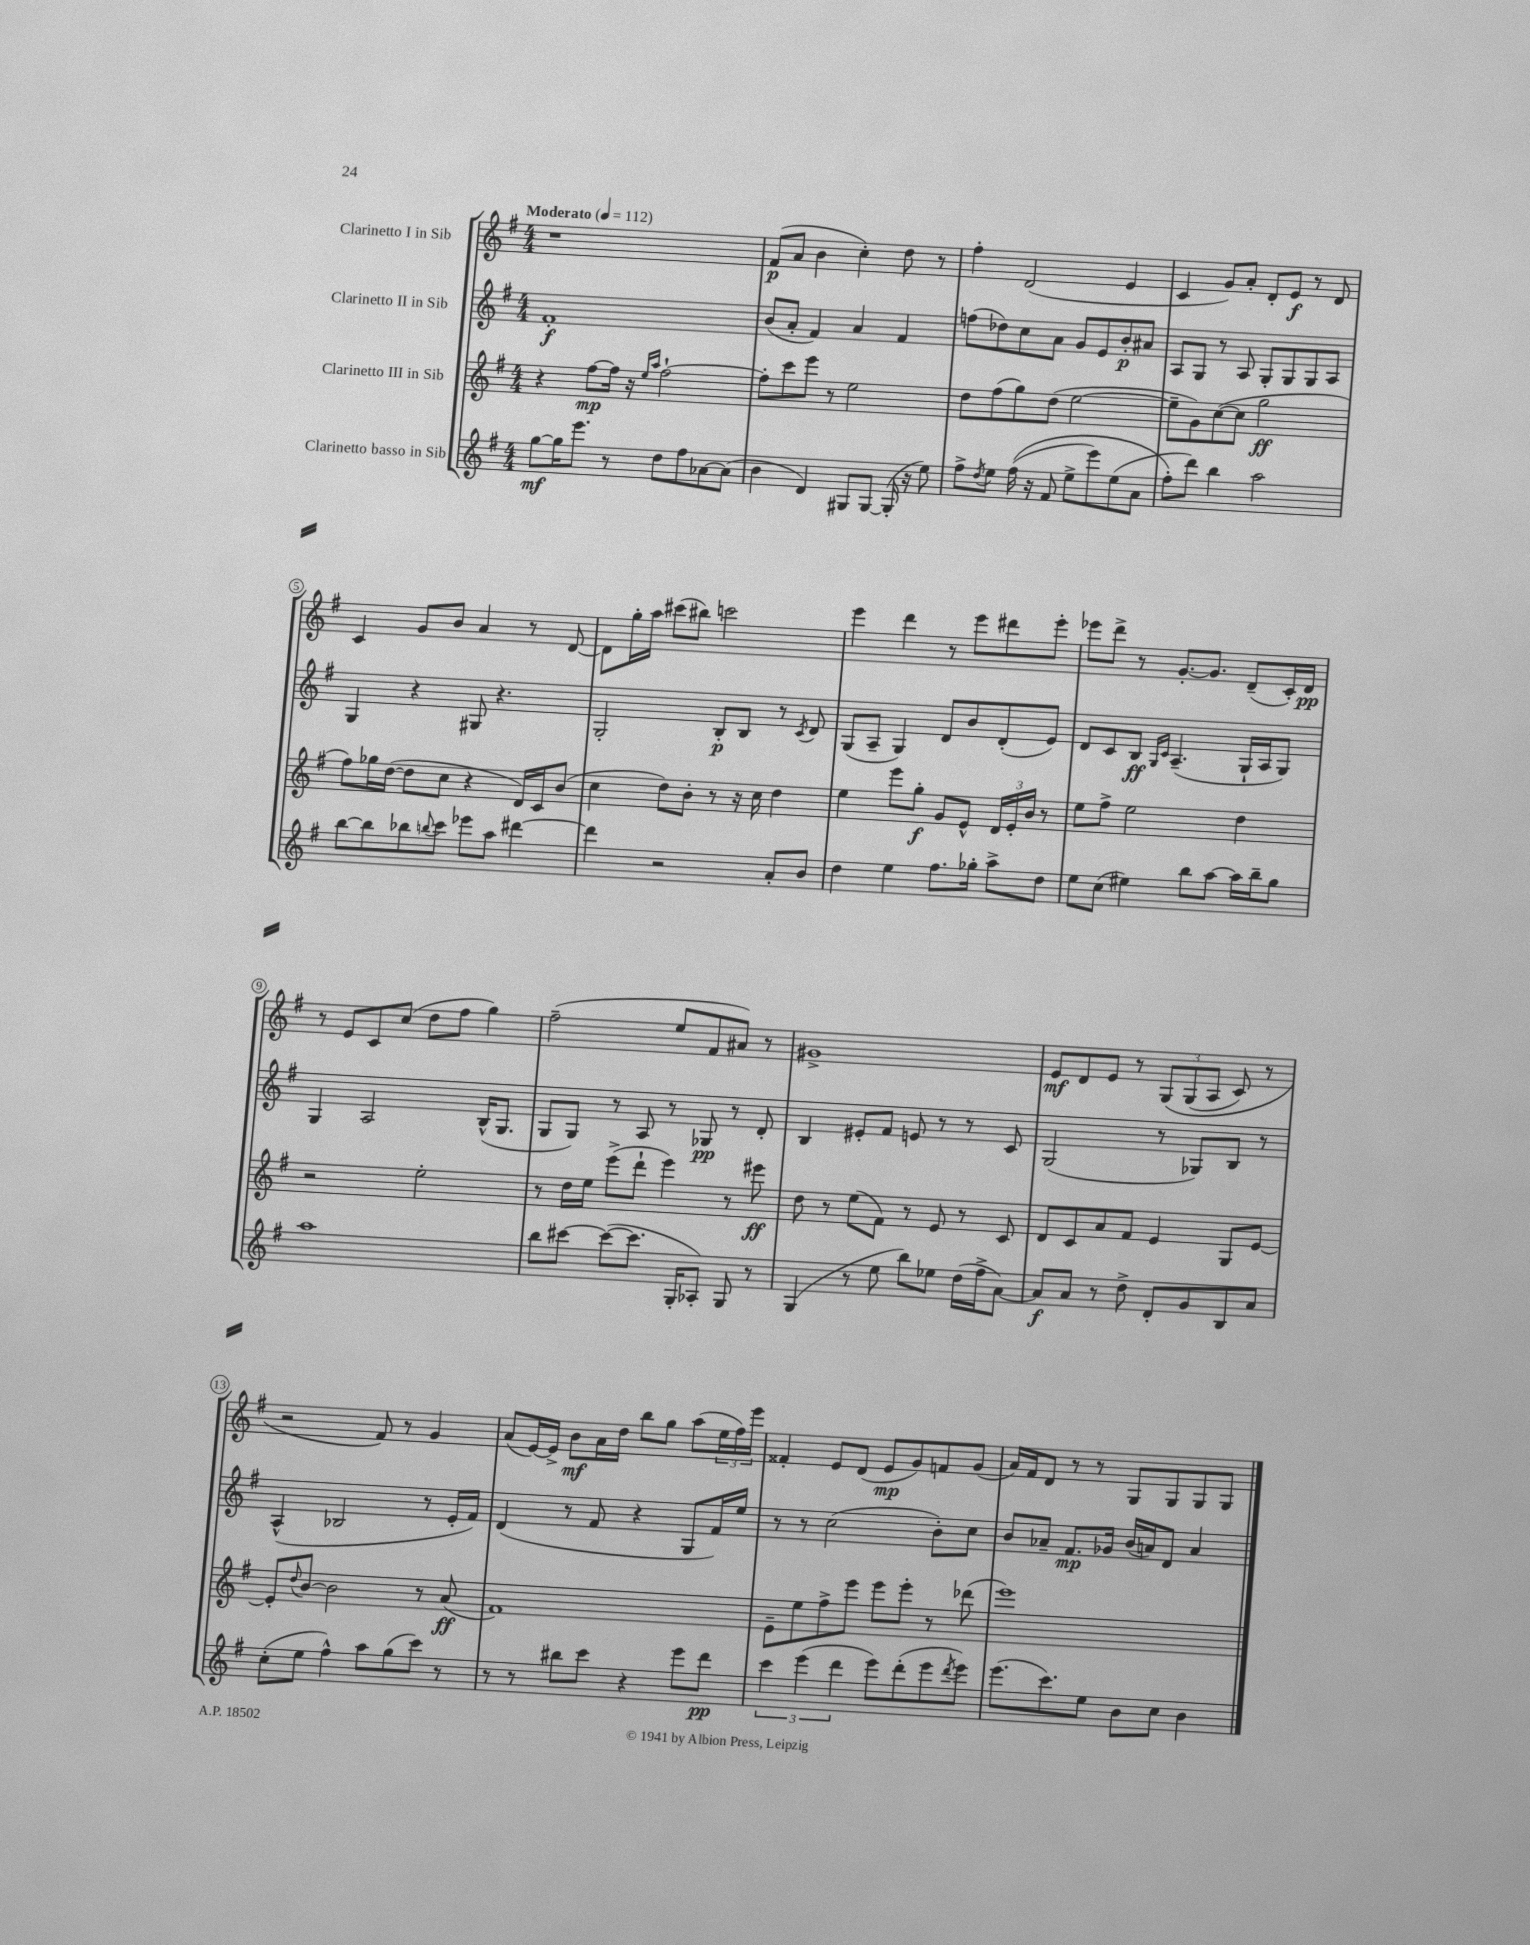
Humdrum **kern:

**kern	**dynam	**kern	**dynam	**kern	**dynam	**kern	**dynam
*part4	*part4	*part3	*part3	*part2	*part2	*part1	*part1
*staff4	*staff4	*staff3	*staff3	*staff2	*staff2	*staff1	*staff1
*I"Clarinetto basso in Sib	*	*I"Clarinetto III in Sib	*	*I"Clarinetto II in Sib	*	*I"Clarinetto I in Sib	*
*clefG2	*	*clefG2	*	*clefG2	*	*clefG2	*
*k[f#]	*	*k[f#]	*	*k[f#]	*	*k[f#]	*
*M4/4	*	*M4/4	*	*M4/4	*	*M4/4	*
*MM112	*	*MM112	*	*MM112	*	*MM112	*
=1	=1	=1	=1	=1	=1	=1	=1
!	!	!	!	!	!	!LO:TX:a:B:t=Moderato	!
[8gg\L	mf	4r	.	1f#'	f	1r	.
16gg\K]	.	.	.	.	.	.	.
8.eee\J	.	.	.	.	.	.	.
.	.	[8ff#\L	mp	.	.	.	.
8r	.	16ff#\Jk]	.	.	.	.	.
.	.	16r	.	.	.	.	.
.	.	16qqee/LL	.	.	.	.	.
.	.	16qqaa/JJ	.	.	.	.	.
8dd\L	.	[2ff#`\	.	.	.	.	.
8ff#\	.	.	.	.	.	.	.
[8a-X\	.	.	.	.	.	.	.
(8a-\J]	.	.	.	.	.	.	.
=2	=2	=2	=2	=2	=2	=2	=2
4b\	.	8ff#'\L]	.	(8b/L	.	(8f#/L	p
.	.	8ccc\	.	8a'/J	.	8a/J	.
4d/)	.	8eee\J	.	4f#/)	.	4b\	.
.	.	8r	.	.	.	.	.
8G#X/L	.	2ee\	.	4a/	.	4cc'\)	.
[8G#/J	.	.	.	.	.	.	.
(16G#'/]	.	.	.	4f#/	.	8dd\	.
16r	.	.	.	.	.	.	.
8ee\)	.	.	.	.	.	8r	.
=3	=3	=3	=3	=3	=3	=3	=3
8ff#^\L	.	8dd\L	.	(8ffn\L	.	4ff#'\	.
8qdd/	.	.	.	.	.	.	.
8ee\J	.	(8ff#\	.	8dd-X\)	.	.	.
((16ff#\	.	8gg\)	.	8cc\	.	(2d/	.
16r	.	.	.	.	.	.	.
8f#/	.	(8dd\J	.	8a\J	.	.	.
8ee^\L	.	[2ee\	.	8g/L	.	.	.
8eee\)	.	.	.	8e/	.	.	.
(8ee\	.	.	.	8b'/	p	4e/	.
8a\J	.	.	.	8a#X/J	.	.	.
=4	=4	=4	=4	=4	=4	=4	=4
8ff#'\L)	.	8ee~\L]	.	8A/L	.	4c/	.
8ddd\J)	.	8g\)	.	8G/J	.	.	.
4bb\	.	([8cc\	.	8r	.	8g/L)	.
.	.	8cc\J]	.	8A/	.	8a'/J	.
2aa\	.	2gg\	ff	8G'/L	.	8d'/L	.
.	.	.	.	8G/	.	8e/J	f
.	.	.	.	8G/	.	8r	.
.	.	.	.	8A/J	.	8d/	.
!!LO:LB:g=z
=5	=5	=5	=5	=5	=5	=5	=5
[8bb\L	.	8ff#\L)	.	4G/	.	4c/	.
8bb\]	.	16gg-X\L	.	.	.	.	.
.	.	([16dd\JJ	.	.	.	.	.
8bb-X\	.	8dd\L]	.	4r	.	8g/L	.
8qqbbn/	.	.	.	.	.	.	.
8ccc\J	.	8cc\J	.	.	.	8b/J	.
8eee-X\L	.	4r	.	8G#X/	.	4a/	.
8aa\J	.	.	.	4.r	.	.	.
[4ddd#X\	.	16d/LL)	.	.	.	8r	.
.	.	16c/J	.	.	.	.	.
.	.	(8b/J	.	.	.	[8d/	.
=6	=6	=6	=6	=6	=6	=6	=6
4ddd#\]	.	4cc\	.	2G'/	.	8d\L]	.
.	.	.	.	.	.	16gg'\L	.
.	.	.	.	.	.	16aa\JJ	.
2r	.	8dd\L)	.	.	.	(8ccc#X\L	.
.	.	8b'\J	.	.	.	8bb#X\J)	.
.	.	8r	.	8B'/L	p	2cccn\	.
.	.	16r	.	8B/J	.	.	.
.	.	16cc\	.	.	.	.	.
8a'/L	.	4dd\	.	8r	.	.	.
.	.	.	.	8qc/	.	.	.
8b/J	.	.	.	8d/	.	.	.
=7	=7	=7	=7	=7	=7	=7	=7
4dd\	.	4ee\	.	(8G/L	.	4eee\	.
.	.	.	.	8A~/J	.	.	.
4ee\	.	8eee\L	.	4G/)	.	4ddd\	.
.	.	8gg'\J	f	.	.	.	.
8.ff#\L	.	8g/L	.	8d/L	.	8r	.
.	.	8e^^/J	.	8b/	.	8eee\L	.
16gg-X'\Jk	.	.	.	.	.	.	.
8aa^\L	.	24d/LL	.	(8d'/	.	8ddd#X\	.
.	.	24e'/	.	.	.	.	.
.	.	24b/JJ	.	.	.	.	.
8dd\J	.	8r	.	8e/J)	.	8eee'\J	.
=8	=8	=8	=8	=8	=8	=8	=8
8ee\L	.	8ee\L	.	8d/L	.	8eee-X\L	.
(8cc\J	.	8ff#^\J	.	8c/	.	8ddd^\J	.
4ee#X\)	.	2ee\	.	8B/J	ff	8r	.
.	.	.	.	16qqG/LL	.	.	.
.	.	.	.	16qqc/JJ	.	.	.
.	.	.	.	(4.A~/	.	[8.g'/L	.
8bb\L	.	.	.	.	.	.	.
.	.	.	.	.	.	8.g/J]	.
[8aa\J	.	.	.	.	.	.	.
16aa\LL]	.	4dd\	.	16G`/LL	.	(8d~/L	.
16bb~\J	.	.	.	16A/J	.	.	.
8gg\J	.	.	.	8G/J)	.	16c'/L)	.
.	.	.	.	.	.	16d/JJ	pp
!!LO:LB:g=z
=9	=9	=9	=9	=9	=9	=9	=9
1aa	.	2r	.	4G/	.	8r	.
.	.	.	.	.	.	8e/L	.
.	.	.	.	2A/	.	8c/	.
.	.	.	.	.	.	(8cc/J	.
.	.	2ee'\	.	.	.	8dd\L	.
.	.	.	.	.	.	8ff#\J	.
.	.	.	.	(16B^^/KL	.	4gg\)	.
.	.	.	.	8.G/J	.	.	.
=10	=10	=10	=10	=10	=10	=10	=10
8bb\L	.	8r	.	8G/L	.	(2ff#~\	.
[8ccc#X\J	.	16dd\LL	.	8G/J)	.	.	.
.	.	16ee\JJ	.	.	.	.	.
(8ccc#\L_	.	(8eee^\L	.	8r	.	.	.
8.ccc#\J]	.	8ddd`\J	.	8A/	.	.	.
.	.	4eee\)	.	8r	.	8ee/L	.
16G'/KL	.	.	.	.	.	.	.
8A-X'/J)	.	.	.	8G-X/	pp	8f#/	.
8G/	.	8r	.	8r	.	8a#X/J)	.
8r	.	8eee#X\	ff	8d'/	.	8r	.
=11	=11	=11	=11	=11	=11	=11	=11
(4G/	.	8dd\	.	4B/	.	1g#X^	.
.	.	8r	.	.	.	.	.
8r	.	(8ee\L	.	8e#X'/L	.	.	.
8ee\	.	8f#\J)	.	8f#/J	.	.	.
8bb\L)	.	8r	.	8en/	.	.	.
8ee-X\J	.	8e/	.	8r	.	.	.
(16dd\LL	.	8r	.	8r	.	.	.
16ff#^\J	.	.	.	.	.	.	.
[8a\J)	.	8c/	.	8c/	.	.	.
=12	=12	=12	=12	=12	=12	=12	=12
8a/L]	f	8d/L	.	(2G/	.	8e/L	mf
8a/J	.	8c/	.	.	.	8d/	.
8r	.	8a/	.	.	.	8e/J	.
8dd^\	.	8f#/J	.	.	.	8r	.
8d'/L	.	4e/	.	8r	.	(12G/L	.
.	.	.	.	.	.	(12G/	.
8g/	.	.	.	8G-X/L)	.	.	.
.	.	.	.	.	.	12A/J	.
8B/	.	8G/L	.	8B/J	.	8c/)	.
8a/J	.	[8e/J	.	8r	.	8r	.
!!LO:LB:g=z
=13	=13	=13	=13	=13	=13	=13	=13
(8cc'\L	.	8e'/L]	.	(4A^^/	.	2r	.
.	.	8qqdd/	.	.	.	.	.
8ee\J	.	[8b/J	.	.	.	.	.
4ff#^^\)	.	2b\]	.	2B-X/	.	.	.
8aa\L	.	.	.	.	.	8f#/)	.
(8gg\	.	.	.	.	.	8r	.
8ccc\J)	.	8r	.	8r	.	4g/	.
8r	.	(8a/	ff	16e'/LL	.	.	.
.	.	.	.	16f#/JJ)	.	.	.
=14	=14	=14	=14	=14	=14	=14	=14
8r	.	1f#)	.	(4d/	.	(8a/L	.
8r	.	.	.	.	.	[16e/L)	.
.	.	.	.	.	.	16e^/JJ]	.
8bb#X\L	.	.	.	8r	.	8b\L	mf
8ccc\J	.	.	.	8f#/	.	16a\L	.
.	.	.	.	.	.	16dd\JJ	.
4r	.	.	.	4r	.	8bb\L	.
.	.	.	.	.	.	8gg\J	.
8eee\L	.	.	.	8G/L	.	(8aa\L	.
8ddd\J	pp	.	.	16f#/L)	.	24ee\L	.
.	.	.	.	.	.	24ff#\)	.
.	.	.	.	16ee/JJ	.	.	.
.	.	.	.	.	.	24eee\JJ	.
=15	=15	=15	=15	=15	=15	=15	=15
6ccc\	.	8e~\L	.	8r	.	4f##X'/	.
.	.	8ee\	.	8r	.	.	.
(6eee\	.	.	.	.	.	.	.
.	.	8ff#^\	.	(2cc\	.	8e/L	.
6ddd\	.	.	.	.	.	.	.
.	.	8eee\J	.	.	.	(8d/J	.
8eee\L)	.	8eee\L	.	.	.	8e/L	mp
(8ddd'\	.	8eee'\J	.	.	.	8g/)	.
8eee\	.	8r	.	8b'\L)	.	8fn/	.
8qddd/	.	.	.	.	.	.	.
8eee\J)	.	(8ddd-X\	.	8cc\J	.	(8g/J	.
=16	=16	=16	=16	=16	=16	=16	=16
(8.eee\L	.	1eee)	.	8b/L	.	16a/LL)	.
.	.	.	.	.	.	16f#/J	.
.	.	.	.	8a-X~/J	.	8d/J	.
8.ccc\)	.	.	.	.	.	.	.
.	.	.	.	8.f#/L	mp	8r	.
8ee\J	.	.	.	.	.	8r	.
.	.	.	.	16g-X/Jk	.	.	.
8b\L	.	.	.	(16b/LL	.	8G/L	.
.	.	.	.	16an/J)	.	.	.
8cc\J	.	.	.	8d/J	.	8G/	.
4b\	.	.	.	4a/	.	8G/	.
.	.	.	.	.	.	8G/J	.
==	==	==	==	==	==	==	==
*-	*-	*-	*-	*-	*-	*-	*-
